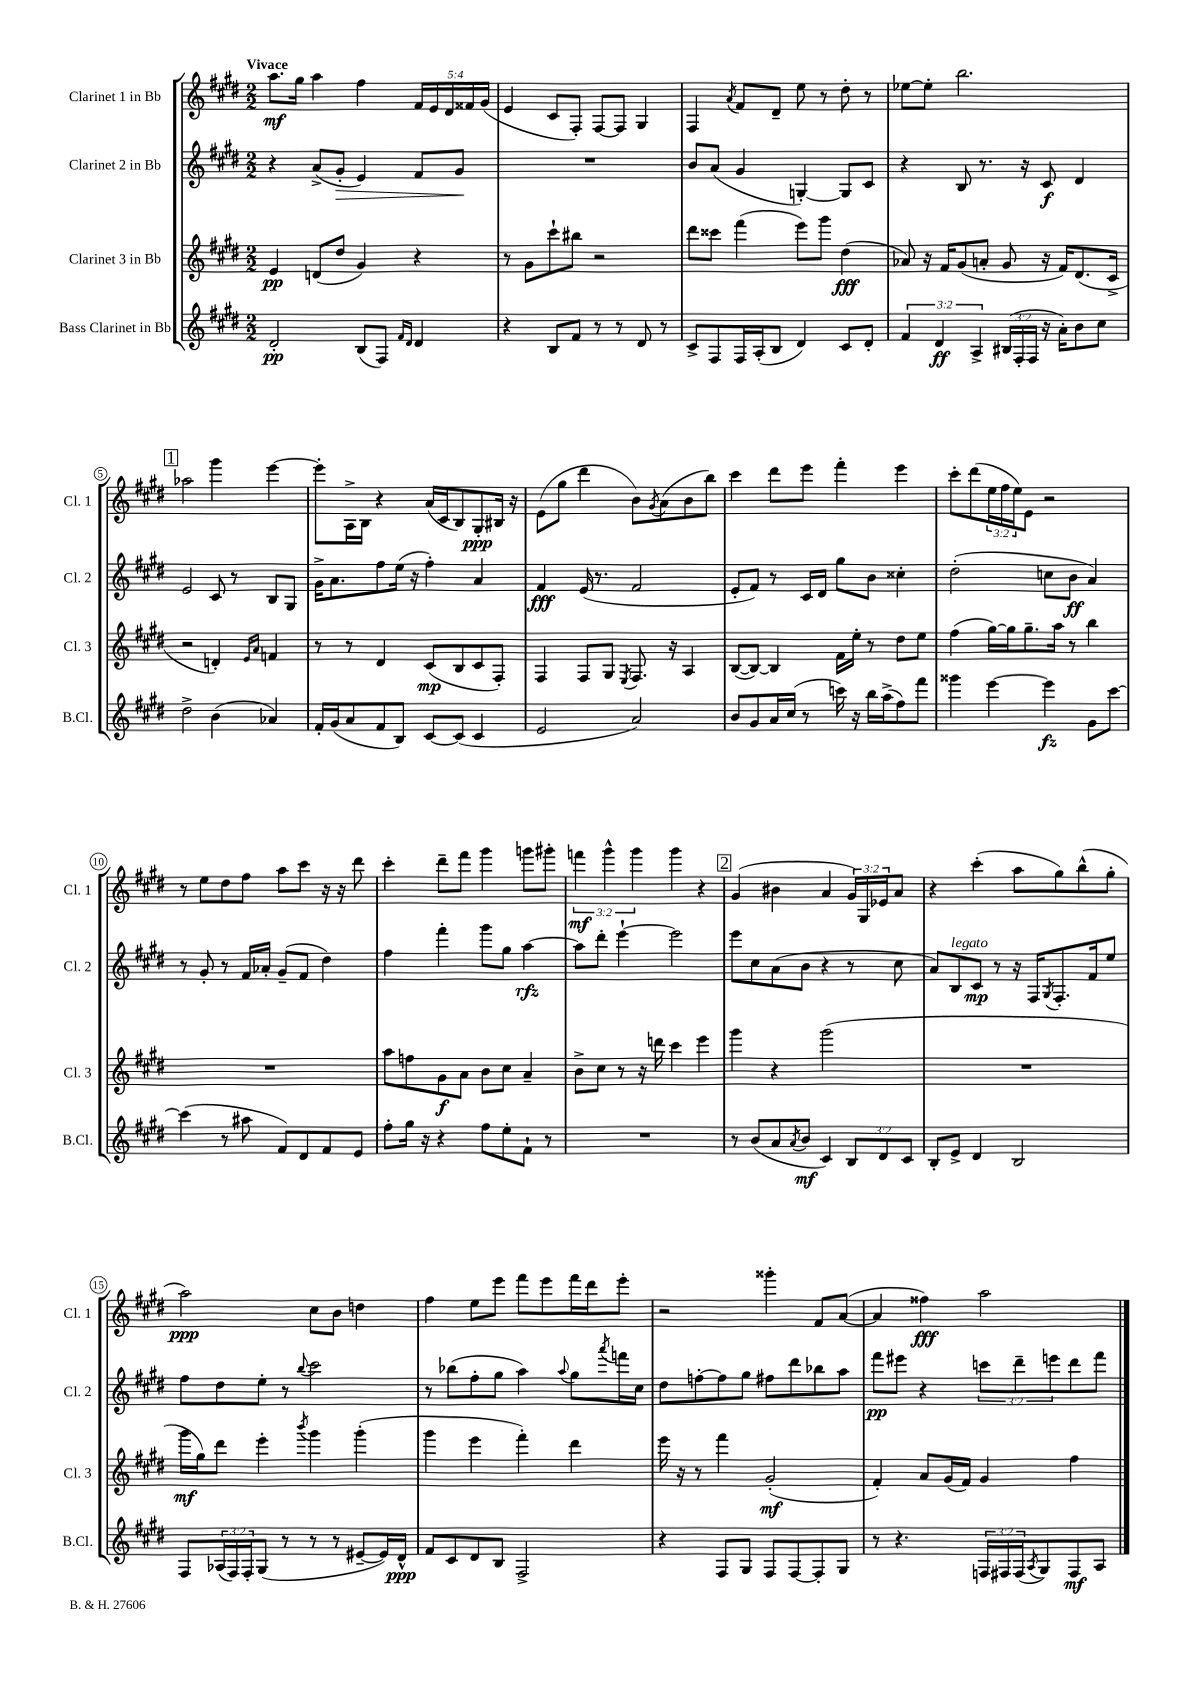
<<
\new StaffGroup <<
\new Staff = "s0" \with { instrumentName = "Clarinet 1 in Bb" shortInstrumentName = "Cl. 1" } {
    \clef treble \key e \major \numericTimeSignature \time 2/2 \override Staff.TupletNumber.text = #tuplet-number::calc-fraction-text \tempo "Vivace"
    a''8.\mf gis''16 a''4 fis''4 \tuplet 5/4 { fis'16 e'16 dis'16 fisis'16 gis'16( } |
    e'4 cis'8 fis8-.) fis8~ fis8 gis4 |
    fis4 \acciaccatura { a'8 } fis'8 dis'8-- e''8 r8 dis''8-. r8 |
    ees''8~ ees''8-. b''2. |
    \mark \markup { \box "1" } aes''2 gis'''4 e'''4~ |
    e'''8-. a16-> b16 r4 a'16( cis'16 b8) gis8-.\ppp bis16 r16 |
    e'8( gis''8 dis'''4 b'8) \acciaccatura { gis'8 } a'8( b'8 b''8) |
    cis'''4 dis'''8 e'''8 fis'''4-. e'''4 |
    cis'''8-. dis'''8( \tuplet 3/2 { e''16 fis''16 e''16) } e'8 r2 |
    r8 e''8 dis''8 fis''8 a''8 cis'''8 r16 r16 dis'''8 |
    cis'''4-. dis'''8-- fis'''8 gis'''4 g'''8 gis'''8-. |
    \tuplet 3/2 { f'''4\mf gis'''4-^ gis'''4 } gis'''4 r4 |
    \mark \markup { \box "2" } gis'4( bis'4 a'4 \tuplet 3/2 { gis'16) gis16 ees'16 } a'8 |
    r4 cis'''4-.( a''8 gis''8) b''8-^( gis''8-. |
    a''2\ppp) cis''8 b'8 d''4 |
    fis''4 e''8 e'''8 fis'''8 e'''8 fis'''16 dis'''16 e'''8-. |
    r2 gisis'''4-. fis'8 a'8~( |
    a'4 fisis''4\fff) a''2 \bar "|." |
}
\new Staff = "s1" \with { instrumentName = "Clarinet 2 in Bb" shortInstrumentName = "Cl. 2" } {
    \clef treble \key e \major \numericTimeSignature \time 2/2 \override Staff.TupletNumber.text = #tuplet-number::calc-fraction-text
    r4 a'8->( gis'8-.\> e'4) fis'8 gis'8\! |
    R1 |
    b'8 a'8( gis'4 g4~-.) g8 cis'8 |
    r4 b8 r8. r16 cis'8\f dis'4 |
    \mark \markup { \box "1" } e'2 cis'8 r8 b8 gis8 |
    gis'16-> a'8. fis''8 e''16( r16 fis''4-.) a'4 |
    fis'4\fff e'16( r8. fis'2 |
    e'8-. fis'8) r8 cis'16 dis'16 gis''8 b'8 cisis''4-. |
    dis''2-.( c''8 b'8\ff a'4) |
    r8 gis'8-. r8 fis'16 aes'16-. gis'8--( fis'8 dis''4) |
    fis''4 fis'''4-. gis'''8 gis''8 a''4~\rfz |
    a''8 dis'''8-. e'''4~-! e'''2 |
    \mark \markup { \box "2" } e'''8 cis''8 a'8( b'8 r4 r8 cis''8 |
    a'8) b8^\markup { \italic "legato" } cis'8\mp r8 r16 fis16 \acciaccatura { gis8 } fis8.-. fis'16 e''8 |
    fis''8 dis''8 e''8-. r8 \appoggiatura { b''8 } cis'''2 |
    r8 bes''8( fis''8-. gis''8 a''4) \appoggiatura { a''8 } gis''8 \acciaccatura { a'''8 } f'''16 cis''16 |
    dis''8 f''8~-. f''8 gis''8 fis''8 dis'''8 bes''8 a''8 |
    fis'''8\pp eis'''8 r4 \tuplet 3/2 { c'''8 dis'''8-- e'''8 } dis'''8 fis'''8 \bar "|." |
}
\new Staff = "s2" \with { instrumentName = "Clarinet 3 in Bb" shortInstrumentName = "Cl. 3" } {
    \clef treble \key e \major \numericTimeSignature \time 2/2
    e'4\pp d'8( dis''8 gis'4) r4 |
    r8 gis'8 cis'''8-! bis''8 r2 |
    dis'''8 cisis'''8 fis'''4( e'''8) gis'''8 dis''4\fff( |
    aes'8) r16 fis'16 gis'8( a'8-. gis'8 r16 fis'16) dis'8.( cis'16-> |
    \mark \markup { \box "1" } r2 d'4-.) \grace { e'16 a'16 } f'4 |
    r8 r8 dis'4 cis'8\mp( b8 cis'8 fis8-.) |
    fis4 fis8 gis8 \acciaccatura { e8 } fis8. r16 a4 |
    b8~( b8~) b4 fis'16 e''16-. r8 dis''8 e''8 |
    fis''4( gis''16~) gis''16 gis''8.-- a''16 r8 b''4 |
    R1 |
    a''8 f''8 gis'8\f a'8 b'8 cis''8 a'4-- |
    b'8-> cis''8 r8 r16 d'''16 cis'''4 e'''4 |
    \mark \markup { \box "2" } gis'''4 r4 gis'''2( |
    R1 |
    gis'''16\mf gis''16) dis'''8 e'''4-. \acciaccatura { b'''8 } gis'''4 gis'''4-.( |
    gis'''4 e'''4 fis'''4-.) dis'''4 |
    e'''16 r16 r8 fis'''4 gis'2-.\mf( |
    fis'4-.) a'8 gis'16( fis'16) gis'4 fis''4 \bar "|." |
}
\new Staff = "s3" \with { instrumentName = "Bass Clarinet in Bb" shortInstrumentName = "B.Cl." } {
    \clef treble \key e \major \numericTimeSignature \time 2/2 \override Staff.TupletNumber.text = #tuplet-number::calc-fraction-text
    dis'2-.\pp b8( fis8) \grace { fis'16 dis'16 } dis'4 |
    r4 b8 fis'8 r8 r8 dis'8 r8 |
    cis'8-> fis8 fis16 a16-.( b8 dis'4) cis'8 dis'8-. |
    \tuplet 3/2 { fis'4 dis'4\ff a4-> } \tuplet 3/2 { bis16( fis16-. fis16 } r16 a'16-.) b'8 cis''8 |
    \mark \markup { \box "1" } dis''2-> b'4( aes'4) |
    fis'16-. gis'16( a'8 fis'8 b8) cis'8~ cis'8( cis'4 |
    e'2 a'2) |
    b'8 gis'8 a'16 cis''16( r8 c'''16) r16 b''16 a''16->( fis''8) fis'''8 |
    gisis'''4 e'''4~ e'''4\fz gis'8 cis'''8~ |
    cis'''4( r8 ais''8 fis'8) dis'8 fis'8 e'8 |
    fis''8-. gis''16 r16 r4 fis''8 e''8-. fis'8-! r8 |
    R1 |
    \mark \markup { \box "2" } r8 b'8( a'8 \acciaccatura { a'8 } b'8\mf cis'4) \tuplet 3/2 { b8 dis'8 cis'8 } |
    b8-. e'8-> dis'4 b2 |
    fis8 \tuplet 3/2 { aes16( fis16) fis16-. } gis8( r8 r8 r8 eis'8~-- eis'16) dis'16-^\ppp |
    fis'8 cis'8 dis'8 b8 fis2-> |
    r4 fis8 gis8 fis8 fis8~ fis8-. gis8 |
    r8 r4. \tuplet 3/2 { f16 fis16 fis16( } \acciaccatura { a8 } gis8) fis8\mf a8 \bar "|." |
}
>>
>>
\layout { \context { \Score \override BarNumber.stencil = #(make-stencil-circler 0.1 0.3 ly:text-interface::print) } }
